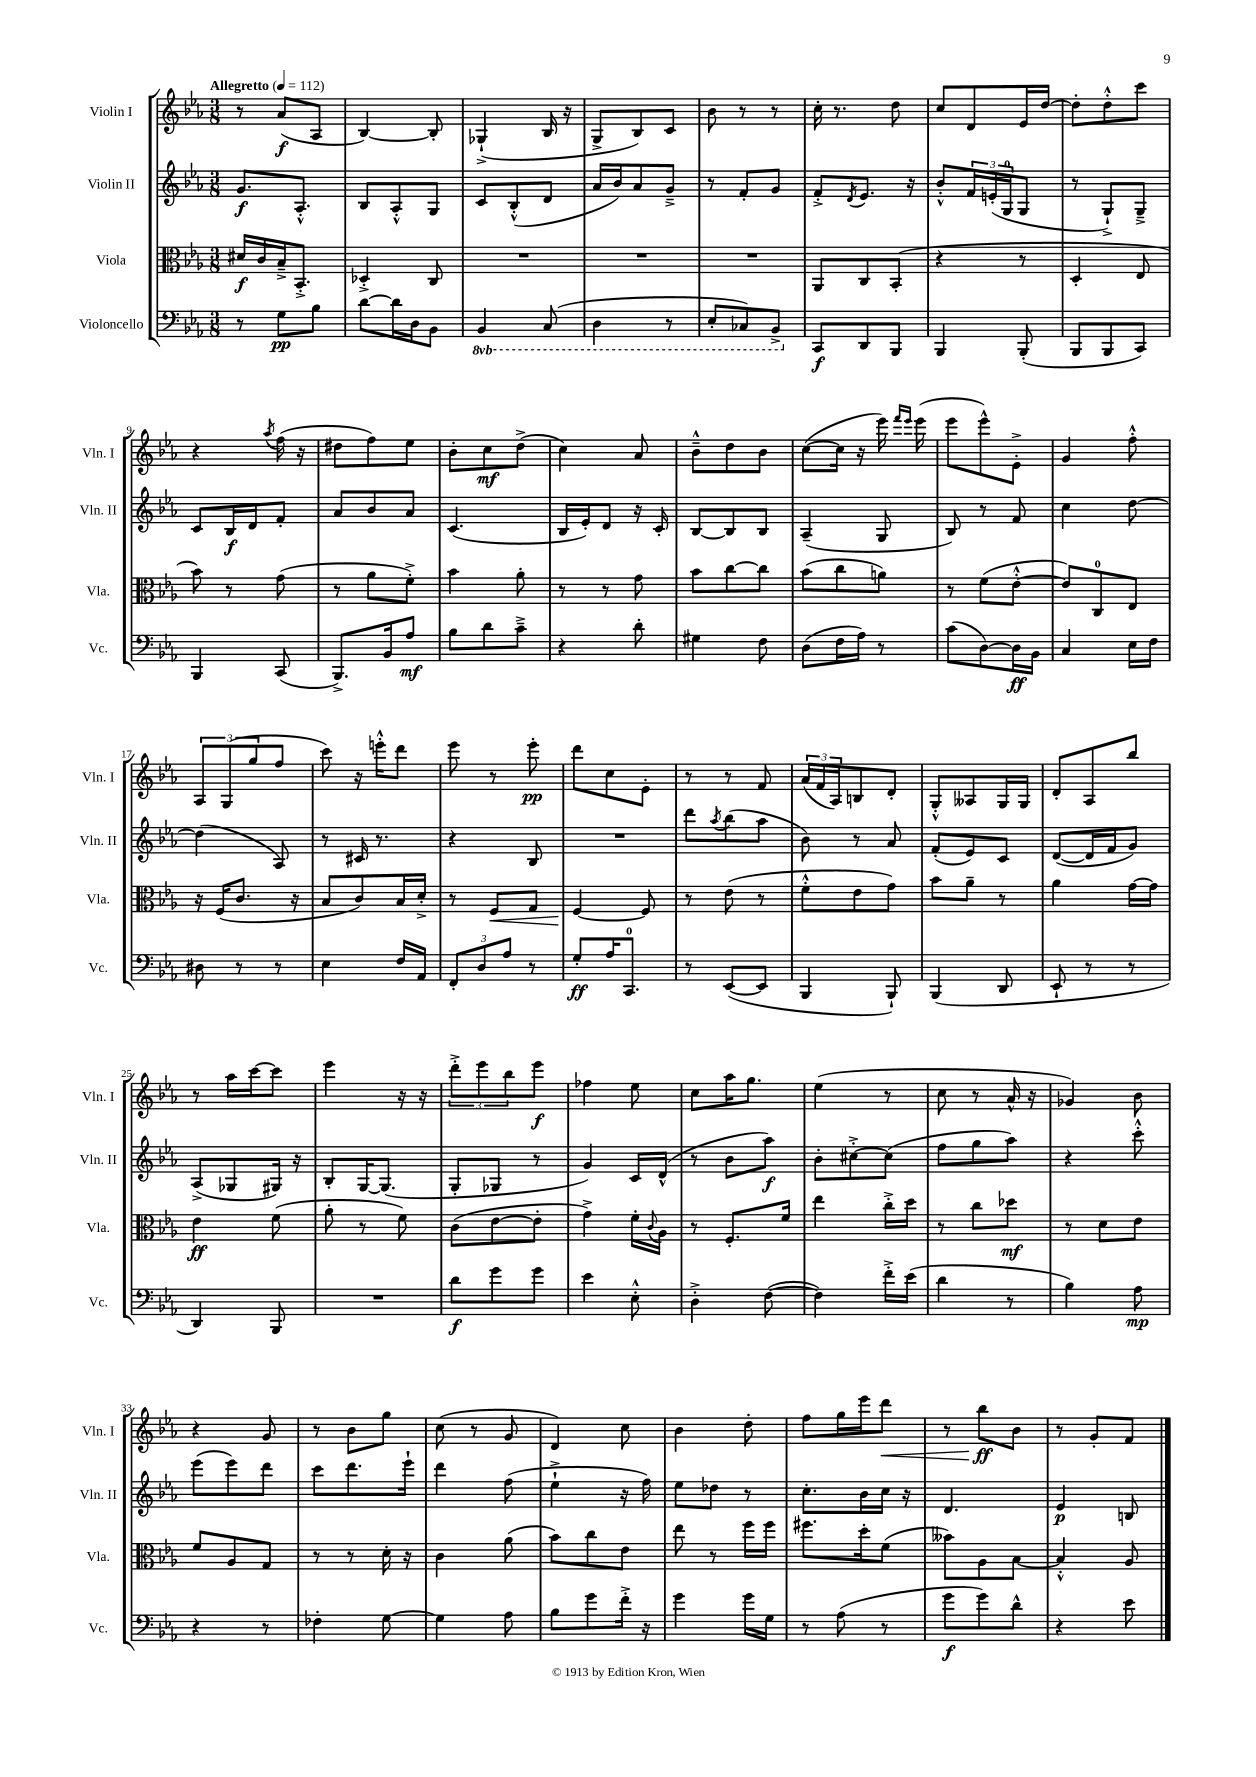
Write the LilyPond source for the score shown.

<<
\new StaffGroup <<
\new Staff = "s0" \with { instrumentName = "Violin I" shortInstrumentName = "Vln. I" } {
    \clef treble \key ees \major \numericTimeSignature \time 3/8 \tempo "Allegretto" 4 = 112
    r8 aes'8\f( aes8 |
    bes4~) bes8-. |
    ges4-!->( bes16 r16 |
    g8-> bes8) c'8 |
    bes'8 r8 r8 |
    c''16-. r8. d''8 |
    c''8 d'8 ees'16 d''16~ |
    d''8-. d''8-.-^ c'''8 |
    r4 \acciaccatura { aes''8 } f''16( r16 |
    dis''8 f''8) ees''8 |
    bes'8-. c''8\mf d''8->( |
    c''4) aes'8 |
    bes'8---^ d''8 bes'8 |
    c''8~( c''16 r16 ees'''16) \grace { f'''16 ees'''16 } ees'''16( |
    ees'''8 ees'''8-^) ees'8-.-> |
    g'4 f''8-.-^ |
    \tuplet 3/2 { aes8 g8( g''8 } f''8 |
    c'''8) r16 e'''16-.-^ d'''8 |
    ees'''8 r8 ees'''8-.\pp |
    d'''8 c''8 ees'8-. |
    r8 r8 f'8 |
    \tuplet 3/2 { aes'16( f'16 aes16) } b8 d'8-. |
    g8-.-^ aeses8 g16 g16 |
    d'8-. aes8 bes''8 |
    r8 aes''16 c'''16~ c'''8 |
    ees'''4 r16 r16 |
    \tuplet 3/2 { d'''8-.-> ees'''8 bes''8 } ees'''8\f |
    fes''4 ees''8 |
    c''8 aes''16 g''8. |
    ees''4( r8 |
    c''8 r8 aes'16-^ r16 |
    ges'4) bes'8 |
    r4 g'8 |
    r8 bes'8 g''8 |
    c''8( r8 g'8 |
    d'4) c''8 |
    bes'4 d''8-. |
    f''8 g''16 ees'''16 d'''8\< |
    r8 bes''8\ff\! bes'8 |
    r8 g'8-. f'8 \bar "|." |
}
\new Staff = "s1" \with { instrumentName = "Violin II" shortInstrumentName = "Vln. II" } {
    \clef treble \key ees \major \numericTimeSignature \time 3/8
    g'8.\f aes8.-.-^ |
    bes8 aes8-.-^ g8 |
    c'8 bes8-.-^( d'8 |
    aes'16 bes'16) aes'8 g'8---> |
    r8 f'8-. g'8 |
    f'8-.-> \acciaccatura { d'8 } ees'8. r16 |
    bes'8-.-^ \tuplet 3/2 { f'16 e'16-.( g16-0 } g8 |
    r8 g8-!->) g8---> |
    c'8 bes16\f d'16 f'8-. |
    aes'8 bes'8 aes'8 |
    c'4.( |
    bes16 ees'16-.) d'8 r16 c'16-. |
    bes8~ bes8 bes8 |
    aes4--( g8 |
    bes8) r8 f'8 |
    c''4 d''8~ |
    d''4( aes8) |
    r8 cis'16 r8. |
    r4 bes8 |
    R4. |
    d'''8 \acciaccatura { aes''8 } bes''8( aes''8 |
    bes'8) r8 aes'8 |
    f'8-.( ees'8) c'8 |
    d'8~( d'16 f'16 g'8) |
    aes8->( ges8 gis16) r16 |
    bes8-. g16~ g8.( |
    g8-. ges8 r8 |
    g'4) c'16 d'16-^( |
    r8 bes'8 aes''8\f) |
    bes'8-. cis''8~-.-> cis''8( |
    f''8 g''8 aes''8) |
    r4 c'''8-.-^ |
    ees'''8( ees'''8) d'''8 |
    c'''8 d'''8. ees'''16-! |
    d'''4 f''8( |
    ees''4-!-> r16 f''16) |
    ees''8 des''8 r8 |
    c''8.-. bes'16 c''16 r16 |
    d'4. |
    ees'4\p b8 \bar "|." |
}
\new Staff = "s2" \with { instrumentName = "Viola" shortInstrumentName = "Vla." } {
    \clef alto \key ees \major \numericTimeSignature \time 3/8
    dis'16\f c'16 bes16---> bes,8.-.-> |
    des4-.-> c8 |
    R4. |
    R4. |
    R4. |
    aes,8 c8 bes,8-.( |
    r4 r8 |
    d4-. ees8 |
    bes'8) r8 g'8( |
    r8 aes'8 f'8-.->) |
    bes'4 aes'8-. |
    r8 r8 g'8 |
    bes'8 c''8~ c''8 |
    bes'8( c''8 a'8) |
    r8 f'8( ees'8~-.-^ |
    ees'8) c8-0 ees8 |
    r16 f16( c'8. r16 |
    bes8 c'8) bes16 d'16-.-> |
    r8 f8\< g8 |
    f4~\! f8 |
    r8 ees'8( r8 |
    f'8-.-^ ees'8 g'8) |
    bes'8 aes'8-- r8 |
    aes'4 g'16~ g'16 |
    ees'4\ff f'8( |
    aes'8-. r8 f'8) |
    c'8( ees'8~ ees'8-. |
    g'4->) f'16-. \appoggiatura { c'8 } aes16 |
    r8 f8.-. f'16 |
    ees''4 c''16-.-> d''16 |
    r8 c''8 des''8\mf |
    r8 d'8 ees'8 |
    f'8 aes8 g8 |
    r8 r8 d'16-. r16 |
    c'4 aes'8( |
    bes'8) c''8 ees'8 |
    ees''8 r8 f''16 f''16 |
    fis''8. d''16-. f'8( |
    beses'8) aes8 bes8~ |
    bes4-.-^ aes8 \bar "|." |
}
\new Staff = "s3" \with { instrumentName = "Violoncello" shortInstrumentName = "Vc." } {
    \clef bass \key ees \major \numericTimeSignature \time 3/8 \set Staff.ottavationMarkups = #ottavation-simple-ordinals
    r8 g8\pp bes8 |
    d'8~ d'16 d16 bes,8 |
    \ottava #-1 bes,,4 c,8( |
    d,4 r8 |
    ees,8-. ces,8) bes,,8-> \ottava #0 |
    c,8\f d,8 bes,,8 |
    bes,,4 bes,,8-.( |
    bes,,8 bes,,8 c,8) |
    bes,,4 c,8( |
    bes,,8.->) bes,16 aes8\mf |
    bes8 d'8 c'8---> |
    r4 d'8-. |
    gis4 f8 |
    d8( f16 aes16) r8 |
    c'8( d8~) d16\ff bes,16 |
    c4 ees16 f16 |
    dis8 r8 r8 |
    ees4 f16 aes,16 |
    \tuplet 3/2 { f,8-. d8 aes8 } r8 |
    g8-.\ff aes16 c,8.-0 |
    r8 ees,8~( ees,8 |
    bes,,4 bes,,8-!) |
    bes,,4( d,8 |
    ees,8-! r8 r8 |
    d,4) bes,,8 |
    R4. |
    d'8\f g'8 g'8 |
    ees'4 ees8-.-^ |
    d4-.-> f8~( |
    f4) f'16-.-> ees'16( |
    d'4 r8 |
    bes4) aes8\mp |
    r4 r8 |
    fes4-. g8~ |
    g4 aes8 |
    bes8 g'8 f'16-.-> r16 |
    g'4 g'16 g16 |
    r8 aes8( r8 |
    g'8\f g'8) d'8-^ |
    r4 ees'8 \bar "|." |
}
>>
>>
